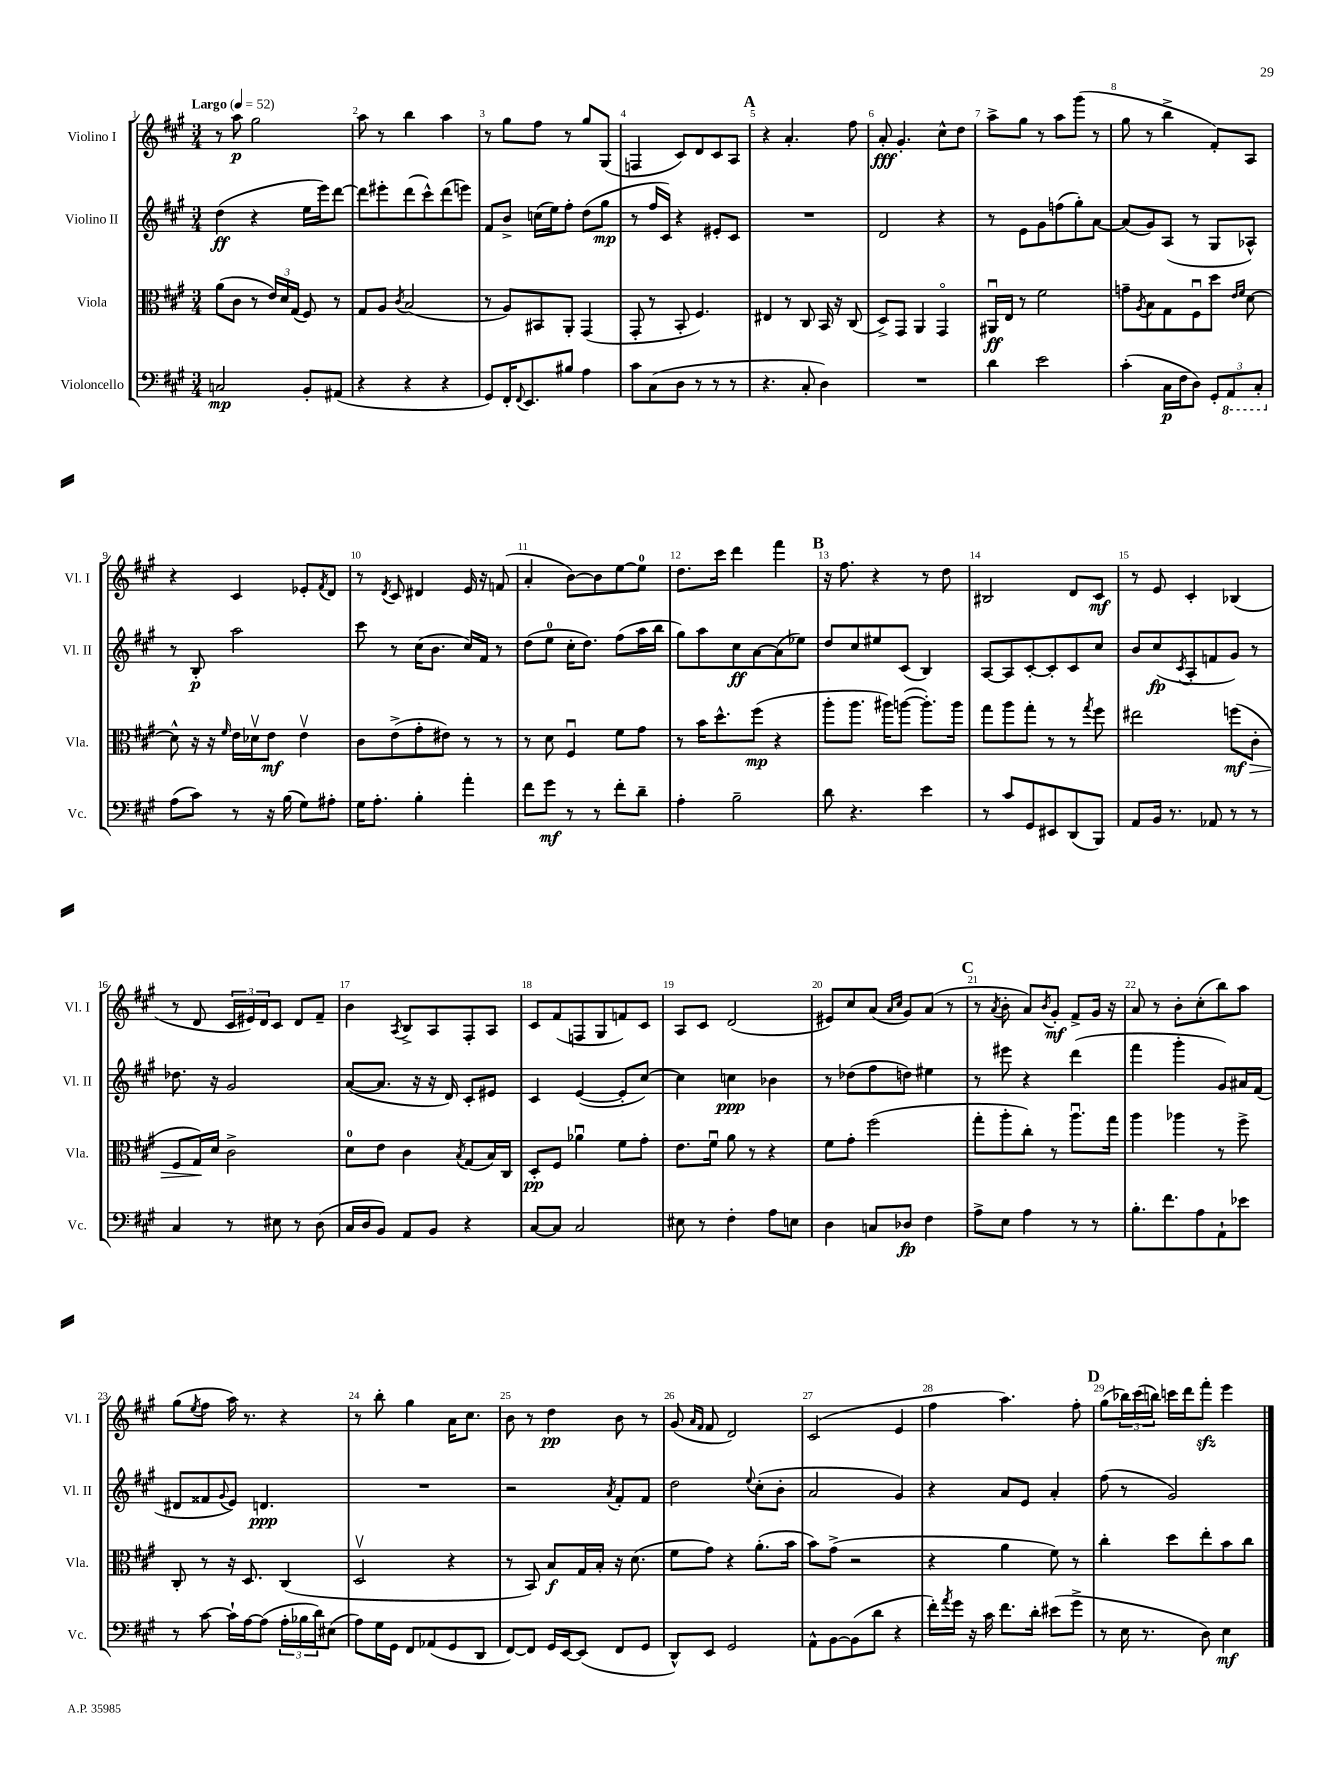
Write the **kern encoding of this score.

**kern	**kern	**kern	**kern
*staff4	*staff3	*staff2	*staff1
*clefF4	*clefC3	*clefG2	*clefG2
*k[f#c#g#]	*k[f#c#g#]	*k[f#c#g#]	*k[f#c#g#]
*M3/4	*M3/4	*M3/4	*M3/4
*MM52	*MM52	*MM52	*MM52
2C/	(8a\L	(4dd\	8r
.	8c#\J	.	8aa\
.	8r	4r	2gg#\
.	24e/LL)	.	.
.	24d/	.	.
.	(24G#/JJ	.	.
8BB'/L	8F#/)	16ee\LL	.
.	.	16eee\J)	.
(8AA#/J	8r	[8ddd\J	.
=	=	=	=
4r	8G#/L	8ddd\]L	8aa\
.	8A/J	8eee#'\	8r
.	8qc#/	.	.
4r	(2B/	(8ddd\	4bb\
.	.	8ccc#^^\)	.
4r	.	(8ddd\	4aa\
.	.	8eee\J)	.
=	=	=	=
8GG#/L)	8r	8f#/L	8r
16FF#'/K	8A/L)	8b^/J	8gg#\L
8qqFF#/	.	.	.
8.EE/	.	.	.
.	8BB#/	(16cc\LL	8ff#\J
.	.	16ee\J)	.
8B#/J	8AA'/J	8ff#'\J	8r
4A\	(4GG#/	(8dd\L	8gg#/L
.	.	8gg#\J	(8G#/J
=	=	=	=
8c#\L	8GG#'/	8r	4F/
(8C#\	8r	16ff#/LL	.
.	.	16c#/JJ)	.
8D\J	8BB'/	4r	8c#/L)
8r	4.F#/)	.	8d/
8r	.	8e#'/L	8c#/
8r	.	8c#/J	8A/J
=	=	=	=
4.r	4E#/	2.r	4r
.	8r	.	4.a'/
8C#'/	8C#/	.	.
4D\)	16BB/	.	.
.	16r	.	.
.	(8C#/	.	8ff#\
=	=	=	=
2.r	8D^/L)	2d/	8a'/
.	8GG#/J	.	4.g#'/
.	4AA/	.	.
.	4GG#o/	4r	8cc#^^\L
.	.	.	8dd\J
=	=	=	=
4d\	16AA#u/LL	8r	8aa^\L
.	16E/JJ	.	.
.	8r	8e\L	8gg#\J
2e\	2f#\	8g#\	8r
.	.	(8ff\	8aa\L
.	.	8gg#'\)	(8ggg#\J
.	.	[8a\J	8r
=	=	=	=
(4c#'\	8g~\L	(8a/]L	8gg#\
.	8qA/	.	.
.	8B\	8g#/)	8r
16C#\LL	8G#\	(8A/J	4bb^\
16F#\J	.	.	.
8D\J)	8F#u\	8r	.
12GG#'/L	8dd\J	8G#/L	8f#'/L)
12AAA/	.	.	.
.	16qqe/LL	.	.
.	16qqf#/JJ	.	.
.	[8d\	8A-^^/J)	8A/J
12CC#'/J	.	.	.
=	=	=	=
(8A\L	8d^^\]	8r	4r
8c#\J)	16r	8B'/	.
.	16r	.	.
.	16qqf#/	.	.
8r	16e\LL	2aa\	4c#/
.	16d-v\J	.	.
16r	8e\J	.	.
(16B\	.	.	.
8G#\L)	4ev\	.	8e-'/L
.	.	.	8qf#/
8A#'\J	.	.	8d/J
=	=	=	=
16G#\LK	8c#\L	8ccc#\	8r
8.A'\J	.	.	.
.	.	.	8qd/
.	(8e^\	8r	8c#/
4B'\	8g#'\	(16cc#\LK	4d#/
.	.	8.b\J	.
.	8e#\J)	.	.
4a'\	8r	16cc#/LL)	16e/
.	.	16f#/JJ	16r
.	8r	8r	(8f/
=	=	=	=
8f#\L	8r	(8dd\L	4a'/
8g#\J	8d\	8ee\J	.
8r	4F#u/	16cc#'\LK	[8b\L)
.	.	8.dd\J)	.
8r	.	.	8b\]
8f#'\L	8f#\L	(8ff#\L	[8ee\
8d~\J	8g#\J	16aa\L	8ee\]J
.	.	16bb\JJ	.
=	=	=	=
4A'\	8r	8gg#\L)	8.dd\L
.	16b\LK	8aa\	.
.	8.dd^^\	.	16ccc#\Jk
2B~\	.	8cc#\	4ddd\
.	(8ff#\J	[8a\	.
.	4r	(8a\]	4fff#\
.	.	8ee-\J)	.
=	=	=	=
8d\	8aa'\L	8dd/L	16r
.	.	.	8.ff#\
4.r	8.aa\J	8cc#/	.
.	.	8ee#/	4r
.	16aa#\LK)	.	.
.	([8aa\J	(8c#/J	.
4e\	8.aa'\]L)	4B/)	8r
.	.	.	8dd\
.	16aa\Jk	.	.
=	=	=	=
8r	8gg#\L	[8A/L	2B#/
8c#/L	8aa\	8A/]	.
8GG#/	8gg#'\J	[8c#'/	.
8EE#/	8r	8c#'/]	.
(8DD/	8r	8c#/	8d/L
.	8qgg#/	.	.
8BBB/J)	8ff#\	8cc#/J	8c#/J
=	=	=	=
8AA/L	2ee#\	8b/L	8r
16BB/Jk	.	(8cc#/	8e/
8.r	.	.	.
.	.	8qc#/	.
.	.	8A'/	4c#'/
8AA-/	.	8f/	.
8r	(8ff\L	8g#/J)	(4B-/
8r	8c#'\J	8r	.
=	=	=	=
4C#/	8F#/L	8.dd-\	8r
.	16G#/L)	.	8d/
.	16d/JJ	16r	.
8r	2c#^\	2g#/	24c#/LL
.	.	.	24e#/)
.	.	.	24d/J
8E#\	.	.	8c#/J
8r	.	.	8d/L
(8D\	.	.	8f#~/J
=	=	=	=
16C#/LL	8d\L	([8a/L	4b\
16D/J	.	.	.
8BB/J)	8e\J	8.a/]J	.
.	.	.	8qA/
8AA/L	4c#\	.	8B^/L
.	.	16r	.
8BB/J	.	16r	8A/
.	.	16d/)	.
.	8qB/	.	.
4r	(8G#/L	8c#'/L	8F#'/
.	16B/L)	8e#/J	8A/J
.	16C#/JJ	.	.
=	=	=	=
[8C#/L	8D'/L	4c#/	8c#/L
8C#/]J	8F#/J	.	(8f#/
2C#/	4a-u\	([4e/	8F/
.	.	.	8G#/
.	8f#\L	8e'/]L	8f/)
.	8g#'\J	[8cc#/J)	8c#/J
=	=	=	=
8E#\	8.e\L	4cc#\]	8A/L
8r	.	.	8c#/J
.	16f#u\Jk	.	.
4F#'\	8a\	4cc\	(2d/
.	8r	.	.
8A\L	4r	4b-\	.
8E\J	.	.	.
=	=	=	=
4D\	8f#\L	8r	8e#/L)
.	8g#'\J	(8dd-\L	8cc#/
8C/L	(2ff#\	8ff#\	(8a/J
.	.	.	16qqa/LL
.	.	.	16qqcc#/JJ
8D-/J	.	8dd\J)	8g#/L)
4F#\	.	4ee#\	(8a/J
.	.	.	8r
=	=	=	=
8A^\L	8gg#'\L	8r	8r
.	.	.	8qa/
8E\J	8aa'\	8eee#\	8b'\
4A\	8cc#'\J)	4r	8a/L)
.	.	.	8qb/
.	8r	.	8g#'/J
8r	8.aau\L	(4ddd\	8f#^/L
8r	.	.	16g#/Jk
.	16gg#\Jk	.	16r
=	=	=	=
8.B'\L	4aa\	4fff#\	8a/
.	.	.	8r
8.f#\	.	.	.
.	4aa-\	4ggg#'\	8b'\L
8A\	.	.	(8cc#'\
8AA`\	8r	8g#/L)	8bb\)
8e-\J	8ff#^\	16a#/L	8aa\J
.	.	(16f#/JJ	.
=	=	=	=
8r	8C#'/	8d#/L	(8gg#\L
.	.	.	8qee/
[8c#\	8r	8f##/	8ff#\J
.	.	8qqg#/	.
16c#`\]LL	16r	8e/J)	16aa\)
[16A\J	8.D/	.	8.r
(8A\]J	.	4.d/	.
24A'\LL	(4C#/	.	4r
24B-\	.	.	.
24d\J)	.	.	.
(8E#\J	.	.	.
=	=	=	=
8A\L)	2Dv/	2.r	8r
16G#\L	.	.	8bb'\
16GG#\JJ	.	.	.
8FF#/L	.	.	4gg#\
(8AA-/	.	.	.
8GG#/	4r	.	16a\LK
.	.	.	8.cc#\J
8DD/J	.	.	.
=	=	=	=
[8FF#/L)	8r	2r	8b\
8FF#/]J	8BB/)	.	8r
16GG#/LL	8B/L	.	4dd\
[16EE/J	.	.	.
(8EE/]J	16G#/L	.	.
.	16B'/JJ	.	.
.	.	8qa/	.
8FF#/L	16r	8f#'/L	8b\
.	(8.d\	.	.
8GG#/J	.	8f#/J	8r
=	=	=	=
8DD^^/L)	8f#\L	2dd\	(8g#/
.	.	.	16qqa/LL
.	.	.	16qqf#/JJ
8EE/J	8g#\J)	.	8f#/
2GG#/	4r	.	2d/)
.	.	8qqee/	.
.	(8.a'\L	(8cc#'\L	.
.	.	8b'\J	.
.	16b\Jk	.	.
=	=	=	=
8AA^^\L	8b\L)	2a/	(2c#/
[8BB\	(8g#^\J	.	.
(8BB\]	2r	.	.
8d\J	.	.	.
4r	.	4g#/)	4e/
=	=	=	=
16f#'\LL)	4r	4r	4ff#\
8qa/	.	.	.
16g#\JJ	.	.	.
16r	.	.	.
16c#\	.	.	.
8.f#\L	4a\	8a/L	4.aa\)
.	.	8e/J	.
16d'\Jk	.	.	.
(8e#\L	8f#\)	4a'/	.
8g#^\J	8r	.	8ff#'\
=	=	=	=
8r	4cc#'\	(8ff#\	(8gg#\L
16E\	.	8r	24bb-\L)
.	.	.	(24ccc#\
8.r	.	.	.
.	.	.	24bb\JJ)
.	8dd\L	2g#/)	16ccc\LL
.	.	.	16ddd\J
8D\)	8ee'\	.	8fff#'\J
4E\	8b\	.	4eee\
.	8cc#\J	.	.
==	==	==	==
*-	*-	*-	*-
